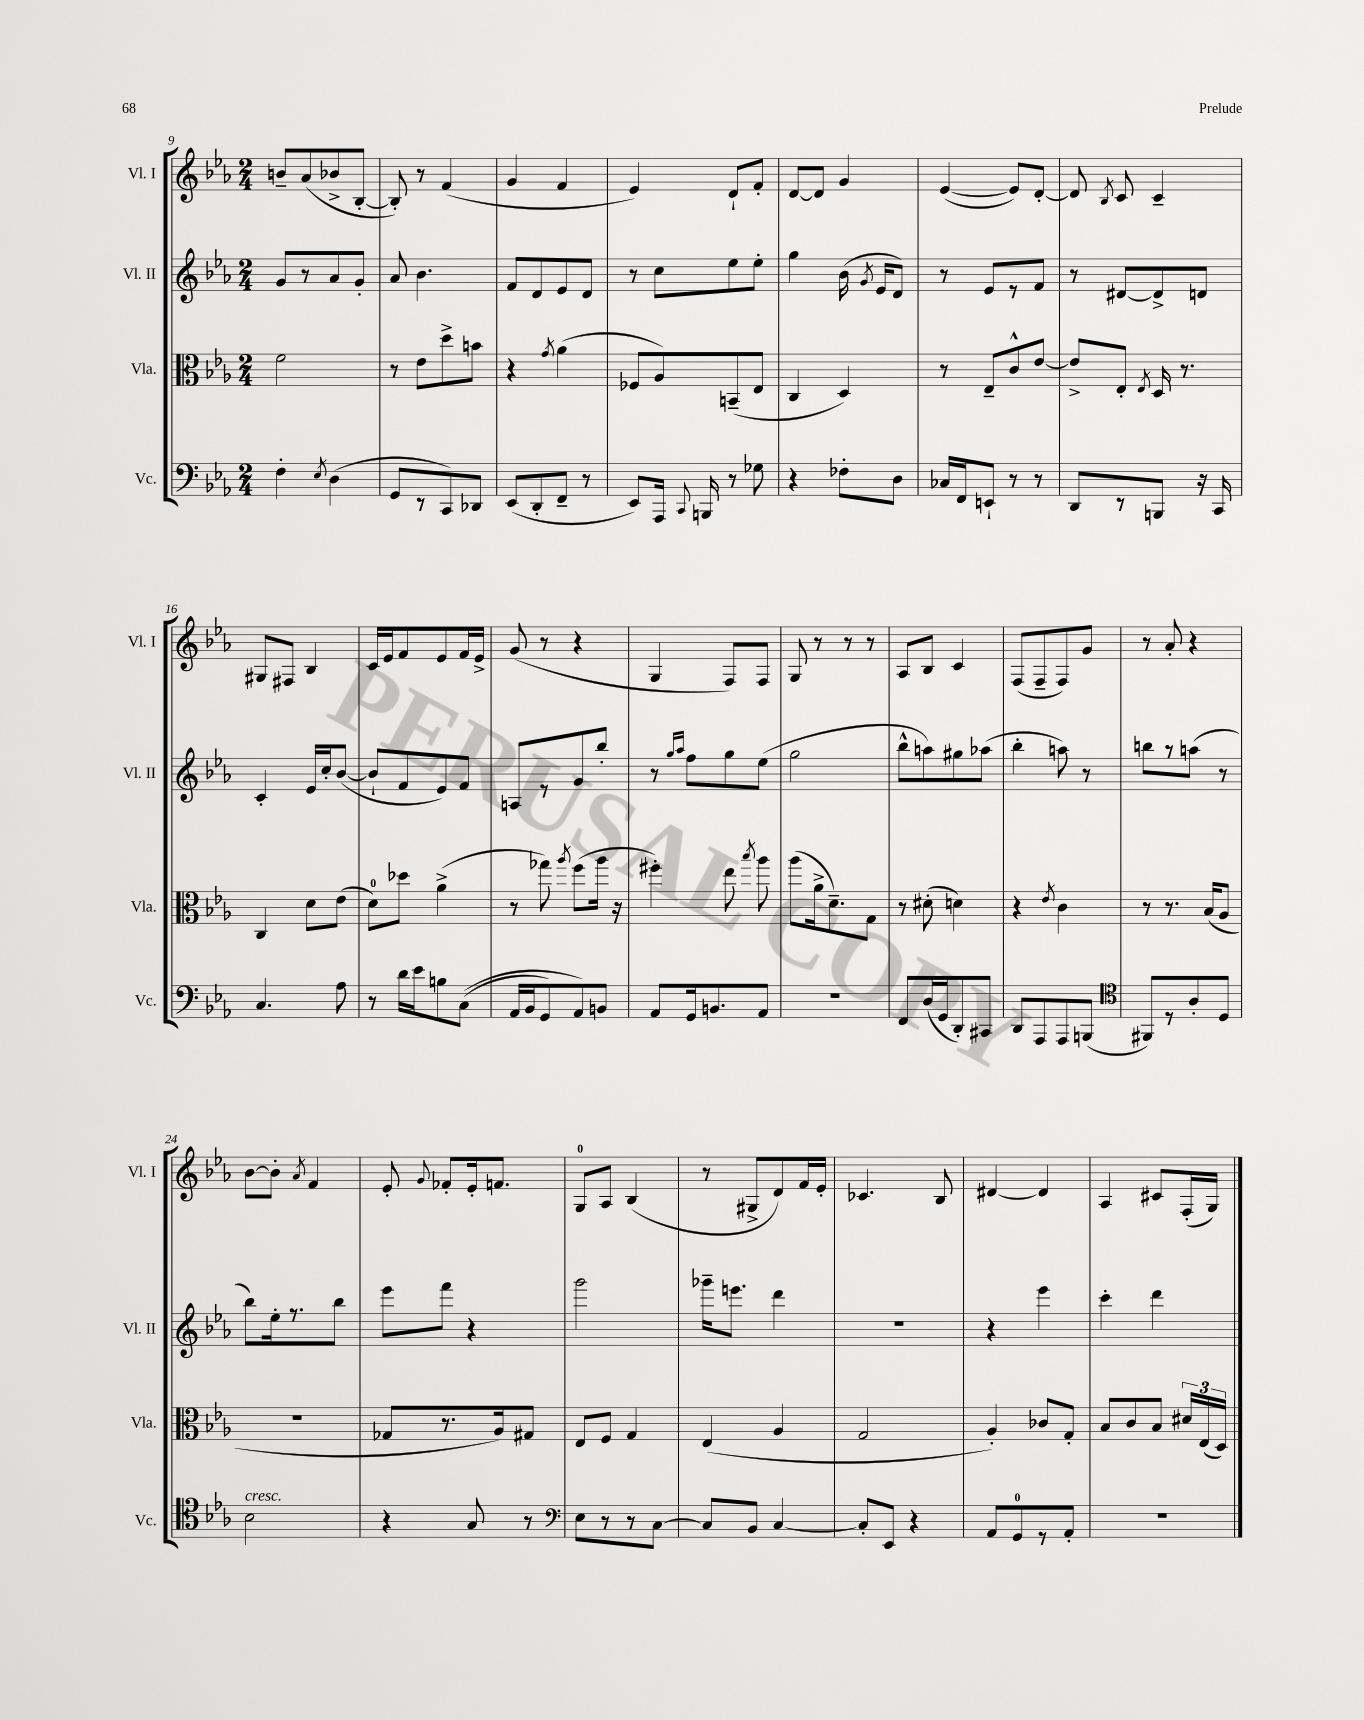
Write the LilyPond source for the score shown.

<<
\new StaffGroup <<
\new Staff = "s0" \with { instrumentName = "Vl. I" shortInstrumentName = "Vl. I" } {
    \clef treble \key ees \major \numericTimeSignature \time 2/4
    \autoBeamOff b'8[-- aes'8( bes'8-> bes8]~-. |
    bes8-.) r8 f'4( |
    g'4 f'4 |
    ees'4) d'8[-! f'8]-. |
    d'8[~ d'8] g'4 |
    ees'4~( ees'8[) d'8]~-. |
    d'8 \acciaccatura { bes8 } c'8 c'4-- |
    gis8[ fis8] bes4 |
    c'16[ ees'16 f'8 ees'8 f'16 ees'16]-> |
    g'8( r8 r4 |
    g4 f8[) f8] |
    g8 r8 r8 r8 |
    aes8[ bes8] c'4 |
    f8[( f8-- f8) g'8] |
    r8 aes'8-. r4 |
    bes'8[~ bes'8]-. \acciaccatura { aes'8 } f'4 |
    ees'8-. \appoggiatura { g'8 } fes'8[-. ees'16-. f'8.] |
    g8[-0 aes8] bes4( |
    r8 gis8[-> d'8) f'16 ees'16]-. |
    ces'4. bes8 |
    dis'4~ dis'4 |
    aes4 cis'8[ f16-.( g16]) \bar "|." |
}
\new Staff = "s1" \with { instrumentName = "Vl. II" shortInstrumentName = "Vl. II" } {
    \clef treble \key ees \major \numericTimeSignature \time 2/4
    \autoBeamOff g'8[ r8 aes'8 g'8]-. |
    aes'8 bes'4. |
    f'8[ d'8 ees'8 d'8] |
    r8 c''8[ ees''8 ees''8]-. |
    g''4 bes'16( \acciaccatura { g'8 } ees'16[ d'8]) |
    r8 ees'8[ r8 f'8] |
    r8 dis'8[~ dis'8-> d'8] |
    c'4-. ees'16[ c''16-. bes'8]~( |
    bes'8[-! f'8 ees'8) f'8] |
    a8[ r8 g'8 bes''8]-. |
    r8 \grace { g''16[ aes''16] } f''8[ g''8 ees''8]( |
    g''2 |
    bes''8[-^ a''8) gis''8 aes''8]( |
    bes''4-. a''8) r8 |
    b''8[ r8 a''8]( r8 |
    bes''8[) ees''16-. r8. bes''8] |
    ees'''8[ f'''8] r4 |
    g'''2 |
    ges'''16[-- e'''8.] d'''4 |
    r2 |
    r4 ees'''4 |
    c'''4-. d'''4 \bar "|." |
}
\new Staff = "s2" \with { instrumentName = "Vla." shortInstrumentName = "Vla." } {
    \clef alto \key ees \major \numericTimeSignature \time 2/4
    \autoBeamOff f'2 |
    r8 ees'8[ d''8-> b'8] |
    r4 \acciaccatura { g'8 } aes'4( |
    fes8[ aes8) b,8--( ees8] |
    c4 d4) |
    r8 ees8[-- c'8-^ ees'8]~ |
    ees'8[-> ees8]-. \acciaccatura { ees8 } d16 r8. |
    c4 d'8[ ees'8]( |
    d'8[-0) des''8] aes'4->( |
    r8 ges''8) \acciaccatura { aes''8 } f''8[( aes''16] r16 |
    fis''4-.) ees''8 \acciaccatura { bes''8 } aes''8 |
    aes''8[( aes'16-> d'8.--) g8] |
    r8 dis'8-.( d'4) |
    r4 \acciaccatura { ees'8 } c'4 |
    r8 r8. bes16[( aes8] |
    R2 |
    ges8[ r8. aes16) gis8] |
    ees8[ f8] g4 |
    ees4( aes4 |
    g2 |
    aes4-.) ces'8[ g8]-. |
    bes8[ c'8 bes8] \tuplet 3/2 { dis'16[ ees16( d16]) } \bar "|." |
}
\new Staff = "s3" \with { instrumentName = "Vc." shortInstrumentName = "Vc." } {
    \clef bass \key ees \major \numericTimeSignature \time 2/4
    \autoBeamOff f4-. \acciaccatura { ees8 } d4( |
    g,8[ r8 c,8) des,8] |
    ees,8[( d,8-. f,8]-- r8 |
    ees,8[) aes,,16] \appoggiatura { c,8 } b,,16 r8 ges8 |
    r4 fes8[-. d8] |
    ces16[ f,16 e,8]-! r8 r8 |
    d,8[ r8 b,,8] r16 c,16 |
    c4. aes8 |
    r8 d'16[ ees'16 b8 c8](\( |
    aes,16[ bes,16 g,8) aes,8\) b,8] |
    aes,8[ g,16 b,8. aes,8] |
    R2 |
    f,8[ d16( g,16 d,8-.) cis,8] |
    d,8[ aes,,8 aes,,8 b,,8]( |
    \clef tenor fis,8[) r8 aes8-. d8] |
    bes2^\markup { \italic "cresc." } |
    r4 g8 r8 |
    \clef bass ees8[ r8 r8 c8]~ |
    c8[ bes,8] c4~ |
    c8[-. ees,8] r4 |
    aes,8[ g,8-0 r8 aes,8]-. |
    R2 \bar "|." |
}
>>
>>
\layout { \context { \Score currentBarNumber = #9 } }
